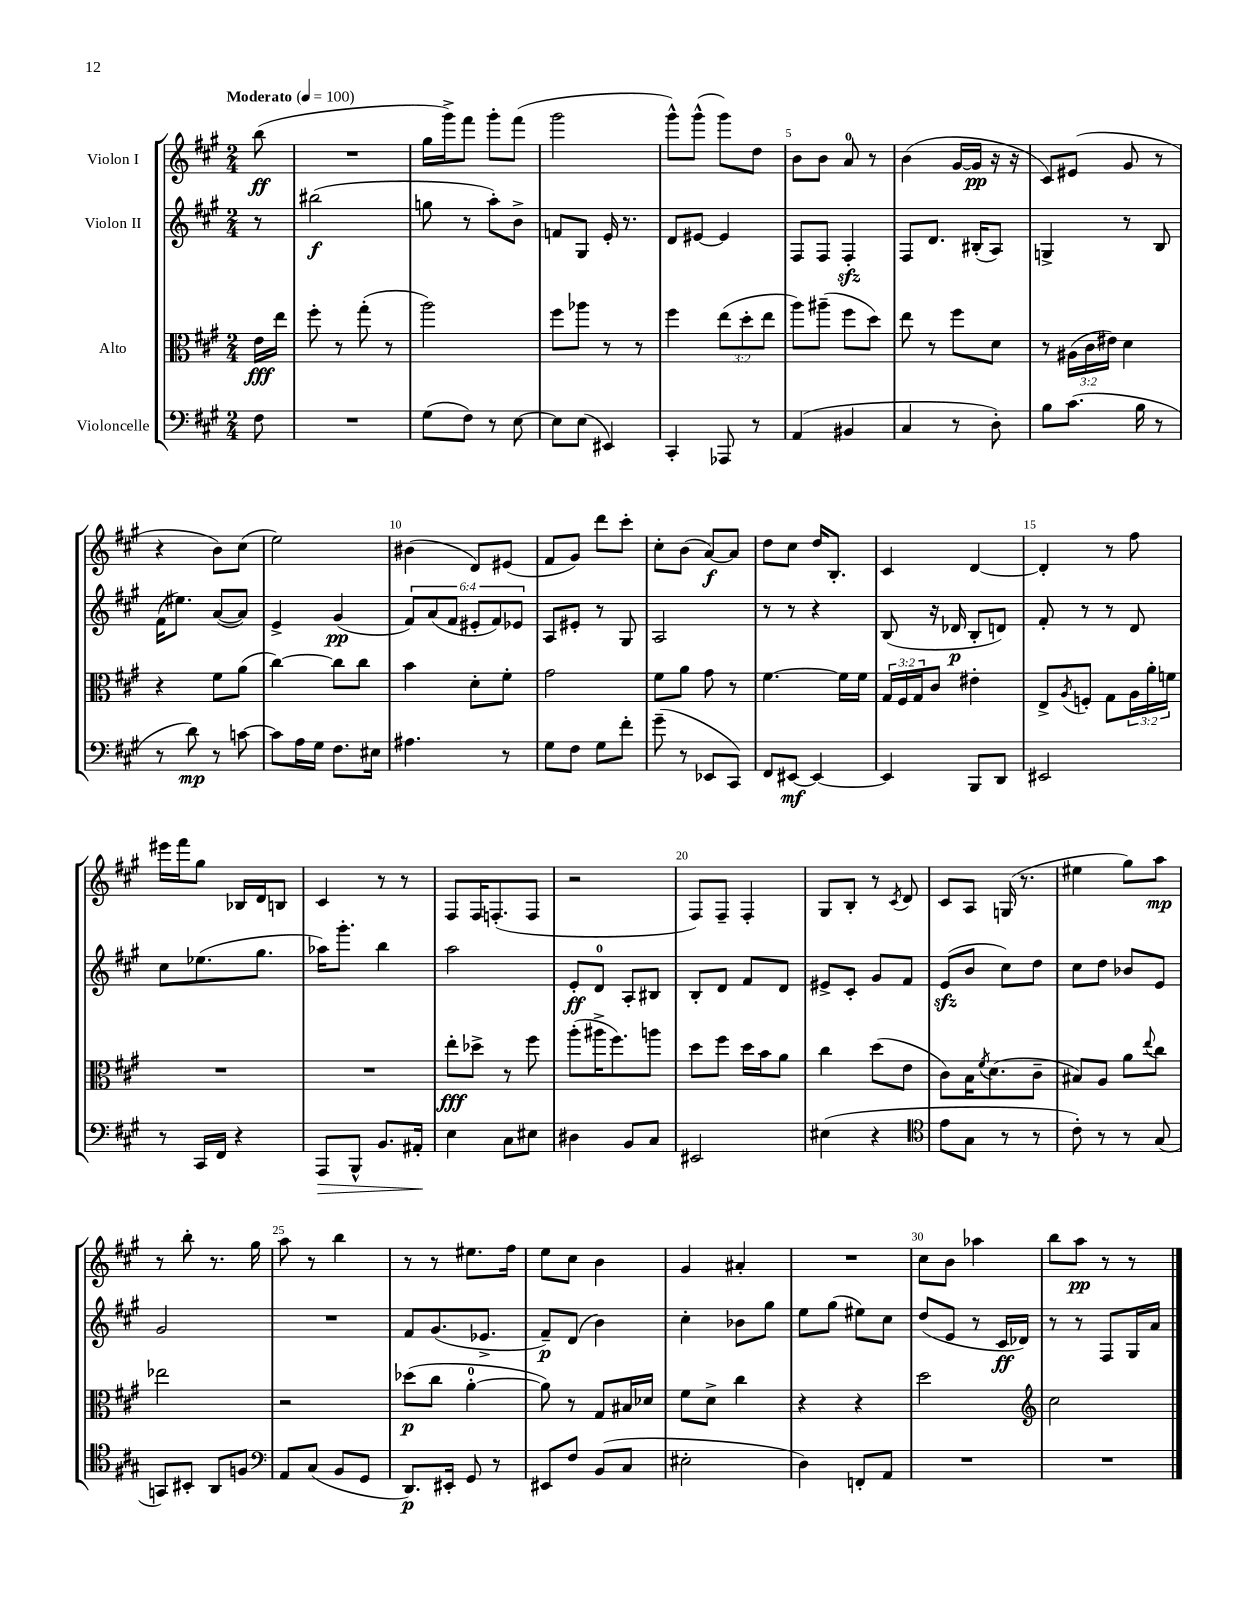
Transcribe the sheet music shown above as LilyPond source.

<<
\new StaffGroup <<
\new Staff = "s0" \with { instrumentName = "Violon I" } {
    \clef treble \key a \major \numericTimeSignature \time 2/4 \partial 8 \tempo "Moderato" 4 = 100
    b''8\ff( |
    R2 |
    gis''16 gis'''16->) fis'''8 gis'''8-. fis'''8( |
    gis'''2 |
    gis'''8-^) gis'''8-^( gis'''8) d''8 |
    b'8 b'8 a'8-0 r8 |
    b'4( gis'16~ gis'16\pp r16 r16 |
    cis'8) eis'8( gis'8 r8 |
    r4 b'8) cis''8( |
    e''2) |
    bis'4( d'8) eis'8( |
    fis'8 gis'8) d'''8 cis'''8-. |
    cis''8-. b'8( a'8~\f) a'8 |
    d''8 cis''8 d''16 b8.-. |
    cis'4 d'4~ |
    d'4-. r8 fis''8 |
    eis'''16 fis'''16 gis''8 bes16 d'16 b8 |
    cis'4 r8 r8 |
    fis8 fis16 f8.-.( f8 |
    r2 |
    fis8) fis8-- fis4-. |
    gis8 b8-. r8 \acciaccatura { cis'8 } d'8 |
    cis'8 a8 g16( r8. |
    eis''4 gis''8) a''8\mp |
    r8 b''8-. r8. gis''16 |
    a''8 r8 b''4 |
    r8 r8 eis''8. fis''16 |
    e''8 cis''8 b'4 |
    gis'4 ais'4-. |
    R2 |
    cis''8 b'8 aes''4 |
    b''8 a''8\pp r8 r8 \bar "|." |
}
\new Staff = "s1" \with { instrumentName = "Violon II" } {
    \clef treble \key a \major \numericTimeSignature \time 2/4 \override Staff.TupletNumber.text = #tuplet-number::calc-fraction-text \partial 8
    r8 |
    bis''2\f( |
    g''8 r8 a''8-.) b'8-> |
    f'8 gis8 e'16-. r8. |
    d'8 eis'8~ eis'4 |
    fis8 fis8 fis4-.\sfz |
    fis8 d'8. bis16-.( a8) |
    g4-> r8 b8 |
    fis'16( eis''8.) a'8~( a'8) |
    e'4-> gis'4\pp( |
    \tuplet 6/4 { fis'8) a'8( fis'8 eis'8-. fis'8) ees'8 } |
    a8 eis'8-. r8 gis8 |
    a2 |
    r8 r8 r4 |
    b8( r16 des'16\p b8-. d'8) |
    fis'8-. r8 r8 d'8 |
    cis''8 ees''8.( gis''8. |
    aes''16) gis'''8.-. b''4 |
    a''2 |
    e'8-.\ff d'8-0 a8-. bis8 |
    b8-. d'8 fis'8 d'8 |
    eis'8-> cis'8-. gis'8 fis'8 |
    e'8\sfz( b'8 cis''8) d''8 |
    cis''8 d''8 bes'8 e'8 |
    gis'2 |
    R2 |
    fis'8 gis'8.( ees'8.-> |
    fis'8--\p) d'8( b'4) |
    cis''4-. bes'8 gis''8 |
    e''8 gis''8( eis''8) cis''8 |
    d''8( e'8 r8 cis'16\ff des'16) |
    r8 r8 fis8 gis16 a'16 \bar "|." |
}
\new Staff = "s2" \with { instrumentName = "Alto" } {
    \clef alto \key a \major \numericTimeSignature \time 2/4 \override Staff.TupletNumber.text = #tuplet-number::calc-fraction-text \partial 8
    e'16\fff e''16 |
    fis''8-. r8 gis''8-.( r8 |
    a''2) |
    fis''8 aes''8 r8 r8 |
    fis''4 \tuplet 3/2 { e''8( d''8-. e''8 } |
    a''8) ais''8--( fis''8 d''8) |
    e''8 r8 fis''8 d'8 |
    r8 \tuplet 3/2 { ais16( cis'16 eis'16) } d'4 |
    r4 fis'8 a'8( |
    cis''4~) cis''8 cis''8 |
    b'4 d'8-. fis'8-. |
    gis'2 |
    fis'8 a'8 gis'8 r8 |
    fis'4.~ fis'16 fis'16 |
    \tuplet 3/2 { gis16 fis16 gis16 } cis'8 eis'4-. |
    e8-> \acciaccatura { a8 } f8-. gis8 \tuplet 3/2 { a16 a'16-. f'16 } |
    R2 |
    R2 |
    e''8-.\fff des''8-> r8 fis''8 |
    a''8-.( ais''16-> fis''8.) a''8 |
    d''8 fis''8 d''16 b'16 a'8 |
    cis''4 d''8( e'8 |
    cis'8) b16 \acciaccatura { fis'8 } d'8.( cis'8-- |
    bis8) a8 a'8 \appoggiatura { e''8 } cis''8 |
    ees''2 |
    r2 |
    des''8\p( cis''8 a'4-0~-. |
    a'8) r8 gis8 bis16 des'16 |
    fis'8 d'8-> cis''4 |
    r4 r4 |
    d''2 |
    \clef treble cis''2 \bar "|." |
}
\new Staff = "s3" \with { instrumentName = "Violoncelle" } {
    \clef bass \key a \major \numericTimeSignature \time 2/4 \partial 8
    fis8 |
    R2 |
    gis8( fis8) r8 e8~ |
    e8 e8( eis,4) |
    cis,4-. aes,,8 r8 |
    a,4( bis,4 |
    cis4 r8 d8-.) |
    b8 cis'8.( b16 r8 |
    r8 d'8\mp) r8 c'8~ |
    c'8 a16 gis16 fis8. eis16 |
    ais4. r8 |
    gis8 fis8 gis8 fis'8-. |
    gis'8--( r8 ees,8 cis,8) |
    fis,8 eis,8~\mf eis,4~ |
    eis,4 b,,8 d,8 |
    eis,2 |
    r8 cis,16 fis,16 r4 |
    a,,8\> b,,8-^ b,8. ais,16-.\! |
    e4 cis8 eis8 |
    dis4 b,8 cis8 |
    eis,2 |
    eis4( r4 |
    \clef tenor e'8 gis8 r8 r8 |
    cis'8-.) r8 r8 gis8( |
    g,8) bis,8-. a,8 f8 |
    \clef bass a,8 cis8( b,8 gis,8 |
    d,8.\p) eis,16-. gis,8 r8 |
    eis,8 fis8 b,8( cis8 |
    eis2-. |
    d4) f,8-. a,8 |
    R2 |
    R2 \bar "|." |
}
>>
>>
\layout { \context { \Score \override BarNumber.break-visibility = ##(#f #t #t) barNumberVisibility = #(every-nth-bar-number-visible 5) } }
